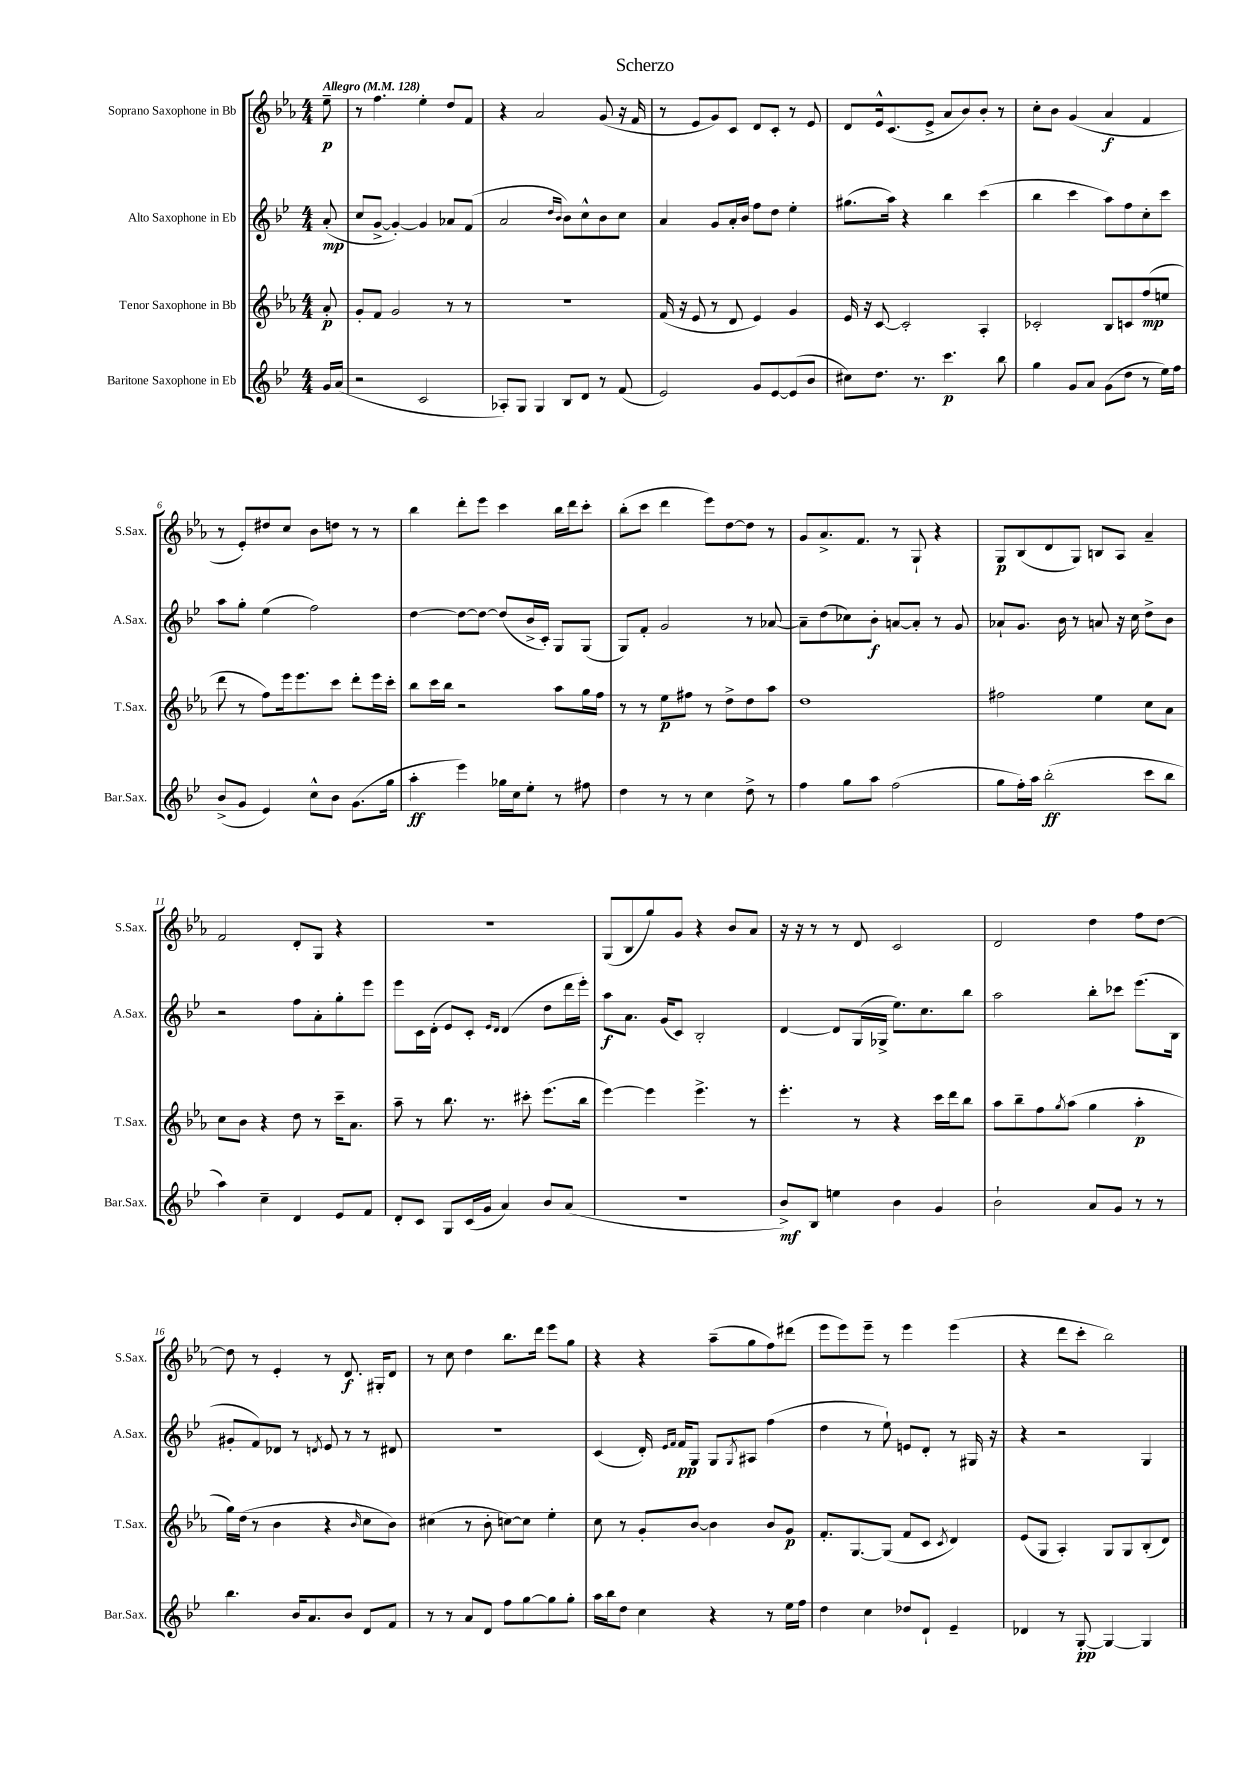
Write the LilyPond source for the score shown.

\header { title = "Scherzo" }
<<
\new StaffGroup <<
\new Staff = "s0" \with { instrumentName = "Soprano Saxophone in Bb" shortInstrumentName = "S.Sax." } {
    \clef treble \key ees \major \numericTimeSignature \time 4/4 \partial 8 \tempo "Allegro" 4 = 128
    ees''8--\p |
    r8 f''4. ees''4-. d''8 f'8 |
    r4 aes'2 g'8( r16 f'16 |
    r8 ees'8 g'8) c'8 d'8 c'8-. r8 ees'8 |
    d'8 ees'16-^ c'8.( ees'8-> aes'8 bes'8) bes'8-. r8 |
    c''8-. bes'8 g'4( aes'4\f f'4 |
    r8 ees'8-.) dis''8 c''8 bes'8 d''8 r8 r8 |
    bes''4 d'''8-. ees'''8 c'''4 bes''16 d'''16 c'''8-. |
    bes''8-.( c'''8 d'''4 ees'''8) d''8~ d''8 r8 |
    g'8 aes'8.-> f'8. r8 g8-! r4 |
    g8\p bes8( d'8 g8) b8 aes8 aes'4-- |
    f'2 d'8-. g8 r4 |
    r1 |
    g8( bes8 g''8) g'8 r4 bes'8 aes'8 |
    r16 r16 r8 r8 d'8 c'2 |
    d'2 d''4 f''8 d''8~ |
    d''8 r8 ees'4-. r8 d'8.\f gis16-. d'8 |
    r8 c''8 d''4 bes''8. d'''16 ees'''8 g''8 |
    r4 r4 aes''8--( g''8 f''8) dis'''8( |
    ees'''8 ees'''8) ees'''8-- r8 ees'''4 ees'''4( |
    r4 d'''8 c'''8-. bes''2) \bar "|." |
}
\new Staff = "s1" \with { instrumentName = "Alto Saxophone in Eb" shortInstrumentName = "A.Sax." } {
    \clef treble \key bes \major \numericTimeSignature \time 4/4 \partial 8
    a'8-.\mp( |
    c''8 g'8~-> g'4~-.) g'4 aes'8 f'8( |
    a'2 \grace { d''16 bes'16 } bes'8) c''8-^ bes'8 c''8 |
    a'4 g'8 a'16-. bes'16 f''8 d''8 ees''4-. |
    gis''8.( a''16) r4 bes''4 c'''4( |
    bes''4 c'''4 a''8) f''8 c''8-. c'''8 |
    a''8 g''8-. ees''4( f''2) |
    d''4~ d''8~ d''8~ d''8( bes'16-> c'16-.) g8 g8( |
    g8) f'8-. g'2 r8 aes'8~ |
    aes'8-- d''8( ces''8) bes'8-.\f a'8~ a'8-. r8 g'8 |
    aes'8-! g'8. bes'16 r8 a'8 r16 c''16 d''8-> bes'8 |
    r2 f''8 a'8-. g''8-. ees'''8 |
    ees'''8 c'16 d'16-.( ees'8) c'8-. \grace { ees'16 d'16 } d'4( d''8 d'''16 ees'''16-.) |
    a''8\f a'8. g'16( c'8) bes2-. |
    d'4~ d'8 g16( ges16-> ees''8.) c''8. bes''8 |
    a''2 bes''8-. ces'''8 ees'''8.( bes16 |
    gis'8-. f'8) des'8 r8 \acciaccatura { d'8 } ees'8 r8 r8 dis'8 |
    R1 |
    c'4( d'16-.) \grace { ees'16 f'16 } f'16\pp g8 g8 \acciaccatura { g8 } ais8 f''4( |
    d''4 r8 ees''8-!) e'8 d'8-. r8 gis16 r16 |
    r4 r2 g4 \bar "|." |
}
\new Staff = "s2" \with { instrumentName = "Tenor Saxophone in Bb" shortInstrumentName = "T.Sax." } {
    \clef treble \key ees \major \numericTimeSignature \time 4/4 \partial 8
    aes'8-.\p |
    g'8-. f'8 g'2 r8 r8 |
    R1 |
    f'16( r16 ees'8 r8 d'8 ees'4) g'4 |
    ees'16 r16 c'8~ c'2-. aes4-. |
    ces'2-. bes8 c'8 f''8\mp( e''8 |
    d'''8 r8 f''8) ees'''16 ees'''8. c'''8 d'''8-. ees'''16 c'''16-. |
    bes''8 c'''16 bes''16 r2 aes''8 g''16 f''16 |
    r8 r8 ees''8\p fis''8 r8 d''8-> d''8 aes''8 |
    d''1 |
    fis''2 ees''4 c''8 aes'8 |
    c''8 bes'8 r4 d''8 r8 c'''16-- aes'8. |
    aes''8-- r8 bes''8. r8. cis'''8-. ees'''8.( bes''16 |
    ees'''4~) ees'''4 ees'''4.-> r8 |
    ees'''4.-. r8 r4 c'''16 d'''16 bes''8 |
    aes''8 bes''8-- f''8 \acciaccatura { g''8 } aes''8( g''4 aes''4-.\p |
    g''16) d''16( r8 bes'4 r4 \grace { bes'16 } c''8 bes'8) |
    cis''4( r8 bes'8-. c''8~) c''8 ees''4-. |
    c''8 r8 g'8-. bes'8~ bes'4 bes'8 g'8\p |
    f'8.-. g8.~ g8( f'8 c'8 \acciaccatura { c'8 } d'4) |
    ees'8( g8 aes4-.) g8 g8 bes8-.( d'8) \bar "|." |
}
\new Staff = "s3" \with { instrumentName = "Baritone Saxophone in Eb" shortInstrumentName = "Bar.Sax." } {
    \clef treble \key bes \major \numericTimeSignature \time 4/4 \partial 8
    g'16 a'16( |
    r2 c'2 |
    aes8-.) g8 g4 bes8 d'8 r8 f'8( |
    ees'2) g'8 ees'8~ ees'8( bes'8 |
    cis''8) d''8. r8. c'''4.\p bes''8 |
    g''4 g'8 a'8 g'8( d''8 r8 ees''16) f''16 |
    bes'8->( g'8 ees'4) c''8-^ bes'8 g'8.( g''16 |
    a''4-.\ff ees'''4) ges''16 c''16 ees''8-. r8 fis''8 |
    d''4 r8 r8 c''4 d''8-> r8 |
    f''4 g''8 a''8 f''2( |
    g''8 f''16-.) a''16 bes''2-.\ff( c'''8 bes''8 |
    a''4) c''4-- d'4 ees'8 f'8 |
    d'8-. c'8 g8 c'16( g'16 a'4) bes'8 a'8( |
    r1 |
    bes'8->\mf) bes8 e''4 bes'4 g'4 |
    bes'2-! a'8 g'8 r8 r8 |
    bes''4. bes'16 a'8. bes'8 d'8 f'8 |
    r8 r8 a'8 d'8 f''8 g''8~ g''8 g''8-. |
    a''16 bes''16 d''8 c''4 r4 r8 ees''16 f''16 |
    d''4 c''4 des''8 d'8-! ees'4-- |
    des'4 r8 g8~-.\pp g4~ g4 \bar "|." |
}
>>
>>
